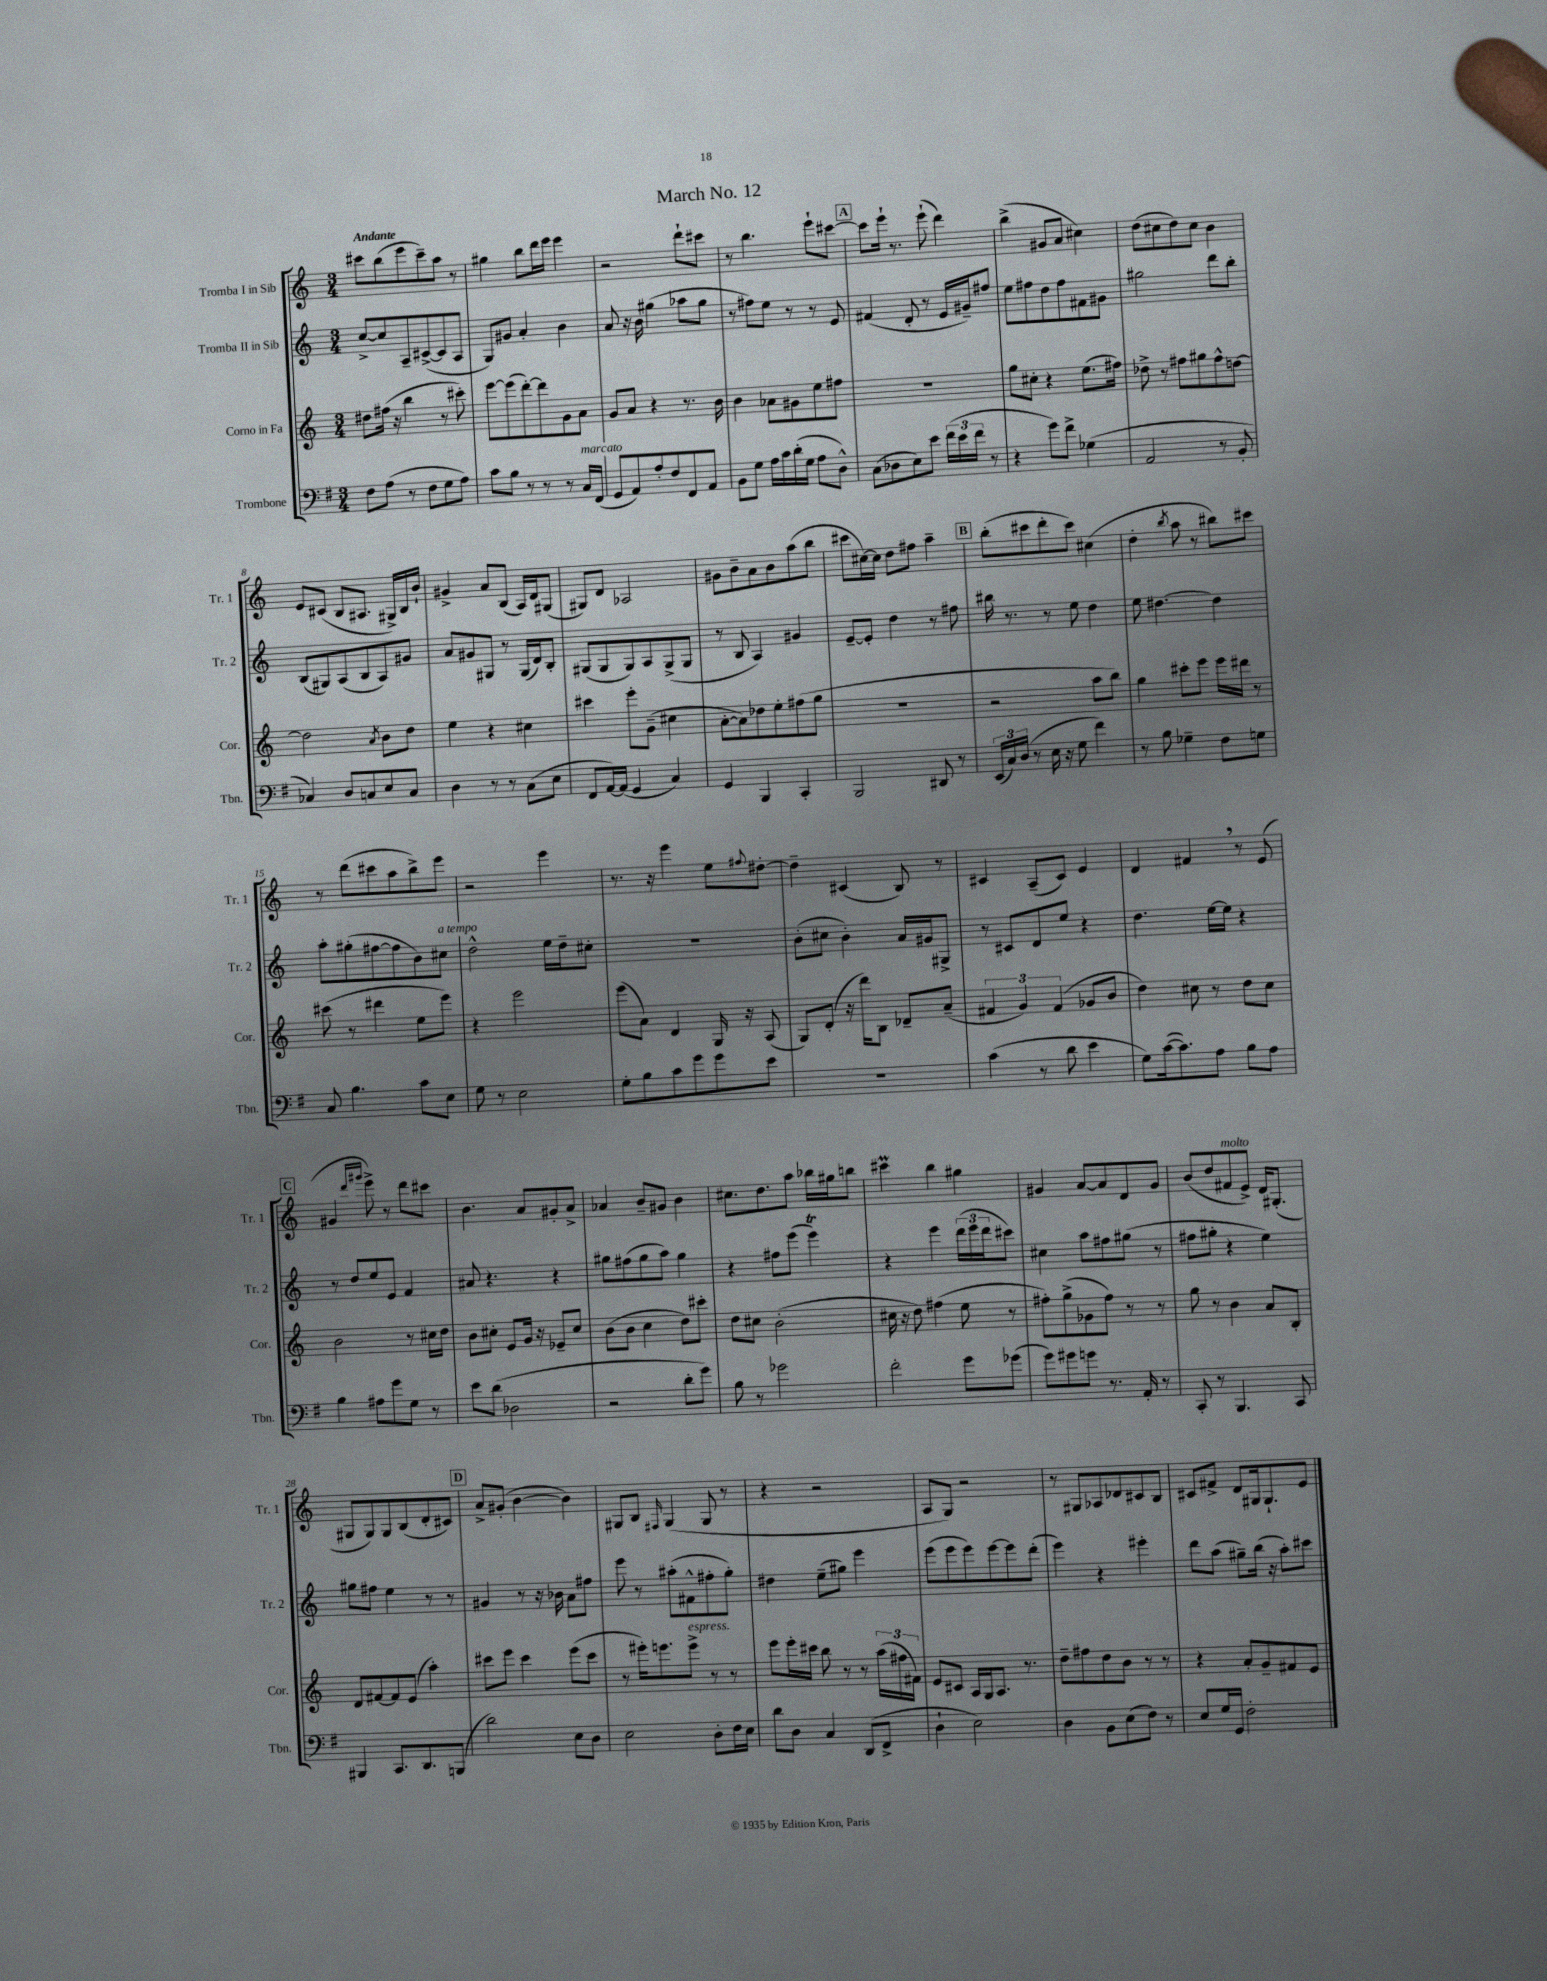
\header { title = "March No. 12" }
<<
\new StaffGroup <<
\new Staff = "s0" \with { instrumentName = "Tromba I in Sib" shortInstrumentName = "Tr. 1" } {
    \clef treble \key c \major \numericTimeSignature \time 3/4 \tempo "Andante"
    cis'''8 b''8( e'''8 cis'''8--) a''8 r8 |
    gis''4 b''8 d'''16 e'''16 e'''4 |
    r2 d'''8-! cis'''8 |
    r8 b''4. e'''8-! cis'''8~ |
    \mark \markup { \box "A" } cis'''8 e'''16-! r8. e'''8-!( d'''4) |
    b''4->( gis'8 a'8 cis''4) |
    d''8( cis''8 d''8) cis''8 b'4 |
    e'8 cis'8( b8 ais8. gis16->) b16 b'16-! |
    gis'4-> a'8 b8( a16) d'16 gis8( |
    gis8) d'8 aes2 |
    gis'8 b'8-- a'8 b'8 a''8( b''8 |
    cis'''8 cis''16~) cis''16 d''8 fis''8 a''4-- |
    \mark \markup { \box "B" } b''8-.( cis'''8 d'''8-. cis'''8) cis''4( |
    d''4-. \acciaccatura { b''8 } a''8 r8 bis''8) cis'''8 |
    r8 d'''8( cis'''8 a''8 b''8->) e'''8 |
    r2 e'''4 |
    r8. r16 e'''4 e''8 \appoggiatura { fis''8 } dis''8~-. |
    dis''4-- cis'4( b8) r8 |
    cis'4 a8--( cis'8) e'4 |
    d'4 fis'4 \breathe r8 e'8( |
    \mark \markup { \box "C" } gis'4 \grace { d'''16 gis'''16 } e'''8->) r8 d'''8 cis'''8 |
    b'4. a'8 gis'8-. a'8-> |
    aes'4 b'8-- gis'8 b'4 |
    cis''8. d''8. a''8 bes''16 gis''16 b''8 |
    cis'''4\prall b''4 gis''4 |
    gis'4 a'8~ a'8 d'8 gis'8 |
    b'8( d''8 fis'8^\markup { \italic "molto" } e'8->) d'16 gis8.-.( |
    gis8 gis8) gis8 b8( d'8-. cis'8) |
    \mark \markup { \box "D" } a'8-> gis'8-.( b'4~ b'4) |
    gis8 b8 \grace { fis16 } gis4( gis8 r8 |
    r4 r2 |
    a8 g8) r2 |
    r8 gis8 aes8 des'8 cis'8 b8 |
    cis'8 fis'8-> d'8 gis16 gis8.-! e'8 \bar "|." |
}
\new Staff = "s1" \with { instrumentName = "Tromba II in Sib" shortInstrumentName = "Tr. 2" } {
    \clef treble \key c \major \numericTimeSignature \time 3/4
    c''8~-> c''8 a8-- cis'8~->( cis'8 a8 |
    g8) gis'8 a'4-. b'4 |
    a'8 r16 b'16 gis''4( aes''8 gis''8 |
    r8 fis''8) e''8 r8 r8 e'8 |
    \mark \markup { \box "A" } fis'4( d'8-. r8 e'16 gis'16--) fis''8 |
    e''8 fis''8 d''8 fis''8 fis'8 gis'8 |
    gis''2 d'''8 b''8-. |
    b8( gis8) a8( b8 a8) gis'8 |
    a'8 gis'8 gis8 r8 gis16( d'16) b8-. |
    gis8( gis8 gis8) a8 gis8->( gis8 |
    r8 b8 a4) gis'4 |
    e'8~-- e'8-. d''4 r8 fis''8 |
    \mark \markup { \box "B" } bis''16 r8. r8 e''8 d''4 |
    e''8 dis''4.~ dis''4 |
    a''8-. gis''8-.( fis''8~ fis''8 b'8) cis''8^\markup { \italic "a tempo" } |
    d''2-^ e''16 d''16-- cis''8-. |
    R2. |
    b'8-.( cis''8 b'4-.) a'16 gis'16 gis8-> |
    r8 cis'8 d'8 e''8 r4 |
    d''4. e''16~ e''16 r4 |
    \mark \markup { \box "C" } r8 d''8 e''8 e'8 f'4 |
    ais'8 r4. r4 |
    gis''8 fis''8( gis''8 a''8) gis''4 |
    r4 fis''8 e'''8( e'''4\trill) |
    r4 e'''4 \tuplet 3/2 { d'''16( e'''16 d'''16 } cis'''8) |
    cis''4 a''8 fis''8 gis''8( r8 |
    fis''8 gis''8-. r4 e''4) |
    gis''8 fis''8 e''4 r8 r8 |
    \mark \markup { \box "D" } gis'4 r8 r16 bes'16 a'8 fis''8 |
    e'''8 r8 ais''8-.( fis'8-^ fis''8-. g''8-.) |
    dis''4 e''8--( gis''8) e'''4 |
    e'''8( e'''8 e'''8) e'''8~ e'''8 d'''8-.( |
    e'''4) r4 eis'''4-. |
    d'''8 a''8( gis''8--) b''16( r16 a''8-.) cis'''8 \bar "|." |
}
\new Staff = "s2" \with { instrumentName = "Corno in Fa" shortInstrumentName = "Cor." } {
    \clef treble \key c \major \numericTimeSignature \time 3/4
    dis''8 fis''16( r16 b''4 r8 cis'''8-.) |
    e'''8~ e'''8( d'''8~-.) d'''8 g'8 a'8 |
    g'8 a'8 r4 r8. b'16 |
    b'4 aes'8 gis'8 e''8 fis''8 |
    \mark \markup { \box "A" } R2. |
    g''8 cis''8-. r4 e''8.( fis''16) |
    des''8-> r8 fis''8 gis''8 fis''8-^ d''8~ |
    d''2 \acciaccatura { a'8 } b'8 d''8 |
    e''4 r4 cis''4 |
    cis'''4 e'''8-. g'8--( cis''4 |
    a'8~-. a'8) des''8 e''8-. fis''8( g''8 |
    R2. |
    \mark \markup { \box "B" } r2 a''8 b''8) |
    g''4 cis'''8-. e'''8 e'''16 dis'''16 r8 |
    cis'''8( r8 dis'''4 e''8 e'''8) |
    r4 e'''2 |
    e'''8( a'8) d'4 g16 r16 a8( |
    g8) d'8-.( r16 d'''16) b8 des'8-- a'8--( |
    \tuplet 3/2 { fis'4 g'4) fis'4( } ges'8 b'8 |
    d''4) cis''8 r8 d''8 cis''8 |
    \mark \markup { \box "C" } b'2 r8 cis''16 d''16 |
    b'8 cis''8-. e'8 g'16 r16 ees'8-- cis''8 |
    b'8( b'8 c''4 d''8) cis'''8-. |
    d''8 cis''8 b'2-.( |
    cis''16 r16 d''8) fis''4( e''8 r8 |
    fis''8-.) g''8->( ges'8 fis''8) r8 r8 |
    g''8 r8 b'4 a'8 b8-. |
    d'8 fis'8~ fis'8 e'8( a''4-.) |
    \mark \markup { \box "D" } cis'''8 e'''8 cis'''4 e'''8( cis'''8 |
    r8 eis'''16-.) e'''8. e'''8->^\markup { \italic "espress." } r8 r8 |
    e'''8 e'''16-. cis'''16 b''8 r8 r8 \tuplet 3/2 { a''16( fis''16 fis'16) } |
    e'8 cis'8 a16 g16 a8. r8. |
    d''8-- fis''8 d''8 b'8 r8 r8 |
    r4 a'8-. g'8-- fis'8 e'8 \bar "|." |
}
\new Staff = "s3" \with { instrumentName = "Trombone" shortInstrumentName = "Tbn." } {
    \clef bass \key g \major \numericTimeSignature \time 3/4
    fis8 a8( r8 fis8 g8 a8) |
    c'8 b8 r8 r8 r8 c16^\markup { \italic "marcato" } fis,16( |
    g,8 a,8) a8-. fis8 fis,8 a,8 |
    b,8 g8 a16 c'16 d'16-.( g16 a8 d8-^) |
    \mark \markup { \box "A" } c8( des8 e8) e'8 \tuplet 3/2 { fis'16( e'16 fis'16 } r8 |
    r4 g'8) fis'8-> ges4( |
    a,2 r8 b,8-. |
    ces4) d8 c8 e8 c8 |
    d4 r8 r8 c8( e8 |
    fis,8 a,16~) a,16( g,4 c4) |
    g,4 b,,4 c,4-. |
    b,,2 dis,8 r8 |
    \mark \markup { \box "B" } \tuplet 3/2 { e,16( c16) d16( } r8 e16 r16 g8 fis'4) |
    r8 b8 ges4-- fis8 g8 |
    c8 b4. c'8 e8 |
    g8 r8 e2 |
    g8-. b8 c'8 g'8 g'8 e'8 |
    R2. |
    c'4( r8 d'8 e'4 |
    g8) c'16~( c'8.) a8 b8 a8 |
    \mark \markup { \box "C" } b4 ais8 g'8 g8 r8 |
    e'8 d'8( des2 |
    r2 d'8-. g'8) |
    b8 r8 ges'2 |
    fis'2-. g'8 ges'8( |
    g'8) gis'8 g'8 r8. a,16-. r8 |
    c,8-. r8 b,,4. c,8 |
    bis,,4 c,8. d,8. b,,8( |
    \mark \markup { \box "D" } d'2) e8 d8 |
    e2 d8-. fis16 e16 |
    d'8 d8 c4 d,8( fis,8-> |
    d4-! e2) |
    d4 b,8 e8( fis8) r8 |
    e8 g16 g,16 fis2-. \bar "|." |
}
>>
>>
